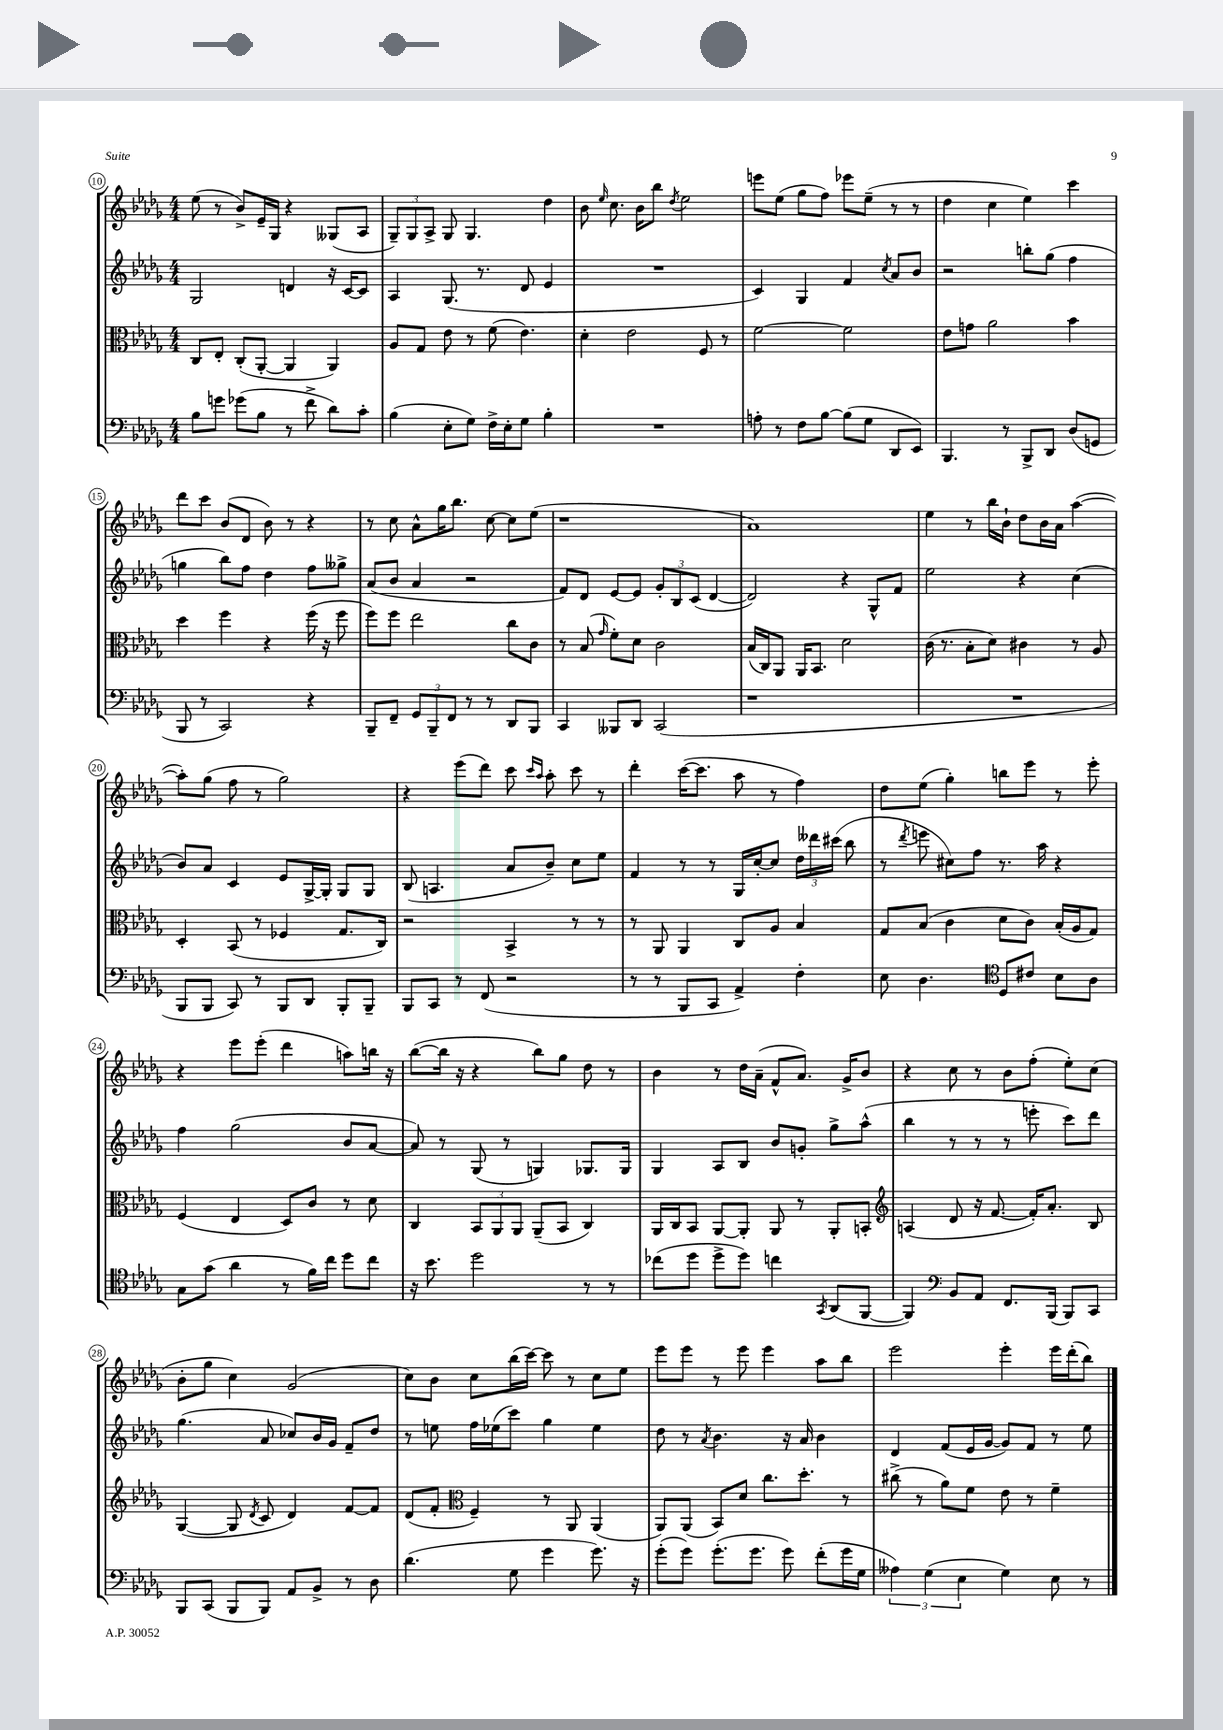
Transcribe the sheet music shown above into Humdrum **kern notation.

**kern	**kern	**kern	**kern
*part4	*part3	*part2	*part1
*staff4	*staff3	*staff2	*staff1
*clefF4	*clefC3	*clefG2	*clefG2
*k[b-e-a-d-g-]	*k[b-e-a-d-g-]	*k[b-e-a-d-g-]	*k[b-e-a-d-g-]
*M4/4	*M4/4	*M4/4	*M4/4
=10	=10	=10	=10
8B-\L	8C/L	2G-/	(8ee-\
8gn\J	8E-'/J	.	8r
(8g-X\L	(8C'/L	.	8b-^/L)
8B-\J	[8AA-'/J	.	16e-~/L
.	.	.	16G-/JJ
8r	4AA-/]	4dn/	4r
8f^\	.	.	.
8d-\L)	4AA-/)	16r	(8G--X/L
.	.	[16c/KL	.
8c'\J	.	8c/J]	8A-/J
=11	=11	=11	=11
(4B-\	8A-/L	4A-/	12G-~/L)
.	.	.	12G-/
.	8G-/J	.	.
.	.	.	12A-^/J
8E-'\L	8e-\	(8.G-/	8G-/
8G-\J)	8r	.	4.G-/
.	.	8.r	.
16F^\LL	(8f\	.	.
16E-'\J	.	.	.
8G-\J	4.e-\)	8d-/	.
4B-'\	.	4e-/	4dd-\
=12	=12	=12	=12
1r	4d-'\	1r	8b-\
.	.	.	16qqee-/
.	.	.	8.cc\
.	2e-\	.	.
.	.	.	16b-\KL
.	.	.	8bb-\J
.	.	.	8qdd-/
.	.	.	2ee-\
.	8F/	.	.
.	8r	.	.
=13	=13	=13	=13
8An'\	[2f\	4c/)	8eeen\L
8r	.	.	(8ee-\J
8F\L	.	4G-/	8gg-\L
[8B-\J	.	.	8ff\J)
(8B-\L]	2f\]	4f/	8eee-X\L
8G-\J	.	.	(8ee-~\J
.	.	8qcc/	.
8DD-/L	.	8a-/L	8r
8EE-/J)	.	8b-/J	8r
=14	=14	=14	=14
4.BBB-/	8e-\L	2r	4dd-\
.	8gn\J	.	.
.	2a-\	.	4cc\
8r	.	.	.
8BBB-^/L	.	8bbn'\L	4ee-\)
8DD-/J	.	(8gg-\J	.
(8D-/L	4b-\	4ff\	4ccc\
8GGn/J	.	.	.
!!LO:LB:g=z
=15	=15	=15	=15
8BBB-/	4dd-\	4ggn\	8ddd-\L
8r	.	.	8ccc\J
2CC/)	4ff\	8bb-\L)	(8b-/L
.	.	8ff\J	8d-/J
.	4r	4dd-\	8b-\)
.	.	.	8r
4r	(16ff\	8ff\L	4r
.	16r	.	.
.	8ff\	8gg--X^\J	.
=16	=16	=16	=16
8BBB-~/L	8ff\L)	(8a-/L	8r
8FF~/J	8ff\J	8b-/J	8cc\
12GG-/L	2ee-\	4a-/	8a-^^\L
12BBB-~/	.	.	.
.	.	.	16gg-\K
12FF/J	.	.	.
.	.	.	8.bb-\J
8r	.	2r	.
8r	.	.	[8cc\
8DD-/L	8cc\L	.	8cc\L]
8BBB-/J	8c\J	.	(8ee-\J
=17	=17	=17	=17
4CC/	8r	8f/L)	1r
.	(8B-/	8d-/J	.
.	16qqg-/	.	.
8BBB--X/L	8f'\L)	[8e-/L	.
8DD-/J	8d-\J	8e-/J]	.
(2CC/	2c\	12g-'/L	.
.	.	12B-/	.
.	.	(12c/J	.
.	.	[4d-/	.
=18	=18	=18	=18
1r	(16B-/LL	2d-/])	1a-)
.	16C/J)	.	.
.	8AA-/J	.	.
.	16AA-/KL	.	.
.	8.BB-/J	.	.
.	2d-\	4r	.
.	.	8G-^^/L	.
.	.	8f/J	.
=19	=19	=19	=19
1r	(16c\	2ee-\	4ee-\
.	8.r	.	.
.	8B-'\L	.	8r
.	8d-\J)	.	16bb-\LL
.	.	.	16b-`\JJ
.	4c#X\	4r	8dd-\L
.	.	.	16b-\L
.	.	.	16a-\JJ
.	8r	(4cc\	([4aa-\
.	8A-/	.	.
!!LO:LB:g=z
=20	=20	=20	=20
8BBB-/L	4D-'/	8b-/L)	8aa-'\L])
8BBB-/J	.	8a-/J	(8gg-\J
8CC/)	(8BB-/	4c/	8ff\
8r	8r	.	8r
8BBB-/L	4F-X/	8e-/L	2gg-\)
8DD-/J	.	[16G-^/L	.
.	.	16G-'/JJ]	.
8BBB-'/L	8.G-/L	8G-/L	.
8BBB-~/J	.	8G-/J	.
.	16C/Jk)	.	.
=21	=21	=21	=21
8BBB-/L	2r	(8B-/	4r
8CC/J	.	4.An/	.
8r	.	.	(8eee-\L
(8FF/	.	.	8ddd-\J)
2r	4BB-^/	8a-/L	8ccc\
.	.	.	16qqccc/LL
.	.	.	16qqaa-/JJ
.	.	8b-~/J)	8aa-'\
.	8r	8cc\L	8ccc\
.	8r	8ee-\J	8r
=22	=22	=22	=22
8r	8r	4f/	4ddd-'\
8r	8AA-/	.	.
8BBB-/L	4AA-/	8r	([16ccc\KL
.	.	.	8.ccc\J]
8CC/J	.	8r	.
4AA-^/)	8C/L	16G-/LL	8aa-\
.	.	[16cc'/J	.
.	8A-/J	8cc/J]	8r
4F'\	4B-/	24dd-\LL	4ff\)
.	.	24ddd--X\	.
.	.	(24ccc#X\JJ	.
.	.	8bb-\	.
=23	=23	=23	=23
8E-\	8G-/L	8r	8dd-\L
.	.	8qddd-/	.
4.D-\	(8B-/J	8eeen\	(8ee-\J
.	4c\	8cc#X\L)	4gg-'\)
.	.	8ff\J	.
*clefC4	*	*	*
8D-/L	8d-\L	8.r	8bbn\L
8c#X/J	8c\J)	.	8eee-\J
.	.	16aa-\	.
8B-\L	(16B-'/LL	4r	8r
.	16A-/J	.	.
8A-\J	8G-/J)	.	8eee-'\
!!LO:LB:g=z
=24	=24	=24	=24
8G-\L	(4F/	4ff\	4r
(8g-\J	.	.	.
4a-\	4E-/	(2gg-\	8eee-\L
.	.	.	(8eee-'\J
8r	8D-/L)	.	4ddd-\
16f\LL)	8c/J	.	.
16cc\JJ	.	.	.
8dd-\L	8r	8b-/L	8aan\L)
8cc\J	8d-\	[8a-/J	16bbn\Jk
.	.	.	16r
=25	=25	=25	=25
16r	4C/	8a-/])	([8bb-\L
8.b-\	.	.	.
.	.	8r	16bb-\Jk]
.	.	.	16r
2dd-\	12BB-/L	(8G-/	4r
.	12AA-/	.	.
.	.	8r	.
.	12AA-/J	.	.
.	(8AA-~/L	4Gn/)	8bb-\L)
.	8BB-/J	.	8gg-\J
8r	4C/)	8.G-X/L	8dd-\
8r	.	.	8r
.	.	16G-/Jk	.
=26	=26	=26	=26
(8cc-X\L	16AA-/LL	4G-/	4b-\
.	16C/J	.	.
8dd-\J	8BB-/J	.	.
8dd-^\L	[8AA-/L	8A-/L	8r
8dd-\J)	8AA-'/J]	8B-/J	16dd-\LL
.	.	.	(16a-~\JJ
4ccn\	8AA-/	8b-/L	8f^^/L
.	8r	8gn'/J	8.a-/J)
8qGG-/	.	.	.
(8AA-/L	8AA-'/L	8gg-^\L	.
.	.	.	16g-^/KL
[8FF/J	8BBn'/J	(8aa-^^\J	8b-/J
=27	=27	=27	=27
*	*clefG2	*	*
4FF/])	(4An/	4bb-\	4r
*clefF4	*	*	*
8BB-/L	8d-/	8r	8cc\
8AA-/J	16r	8r	8r
.	[8.f/	.	.
8.FF/L	.	8r	8b-\L
.	16f'/KL])	8eeen'\	(8ff'\J
(16BBB-/Jk	8.a-'/J	.	.
8BBB-/L)	.	8ccc\L)	8ee-'\L)
8CC/J	8B-/	8ddd-\J	(8cc\J
!!LO:LB:g=z
=28	=28	=28	=28
8BBB-/L	([4G-/	(4.gg-\	8b-'\L
(8CC/J	.	.	8gg-\J
8BBB-/L	8G-/]	.	4cc\)
.	8qd-/	.	.
8BBB-/J)	8c/	8a-/	.
8AA-/L	4d-/)	8cc-X/L)	(2g-/
8BB-^/J	.	16b-/L	.
.	.	16g-/JJ	.
8r	[8f/L	8f~/L	.
8D-\	8f/J]	8dd-/J	.
=29	=29	=29	=29
(4.d-\	(8d-/L	8r	8cc\L)
.	8f'/J	8een\	8b-\J
*	*clefC3	*	*
.	4F~/)	16ff\LL	8cc\L
.	.	(16ee-X\J	.
8G-\	.	8ccc\J)	(16bb-\L
.	.	.	[16ccc\JJ)
4g-\	8r	4gg-\	8ccc\]
.	8AA-/	.	8r
8.g-\)	(4AA-/	4ee-\	8cc\L
.	.	.	8ee-\J
16r	.	.	.
=30	=30	=30	=30
(8g-'\L	8AA-/L)	8dd-\	8eee-\L
8g-\J)	(8AA-/J	8r	8eee-\J
.	.	8qa-/	.
(8.g-'\L	8BB-/L)	4.b-\	8r
.	8d-/J	.	8eee-\
8.g-\J	.	.	.
.	8.cc\L	.	4eee-\
8g-\)	.	16r	.
.	8.dd-'\J	16a-/	.
(8f'\L	.	4b-\	8aa-\L
16g-\L	8r	.	8bb-\J
16G-\JJ	.	.	.
=31	=31	=31	=31
6A--X\)	(8cc#X^\	4d-/	2eee-\
.	8r	.	.
(6G-\	.	.	.
.	8a-\L)	(8f/L	.
6E-\	.	.	.
.	8f\J	16e-/L	.
.	.	[16g-/JJ	.
4G-\)	8e-\	8g-/L])	4eee-'\
.	8r	8f/J	.
8E-\	4f~\	8r	16eee-\LL
.	.	.	(16ddd-'\J
8r	.	8ee-\	8bb-\J)
==	==	==	==
*-	*-	*-	*-
